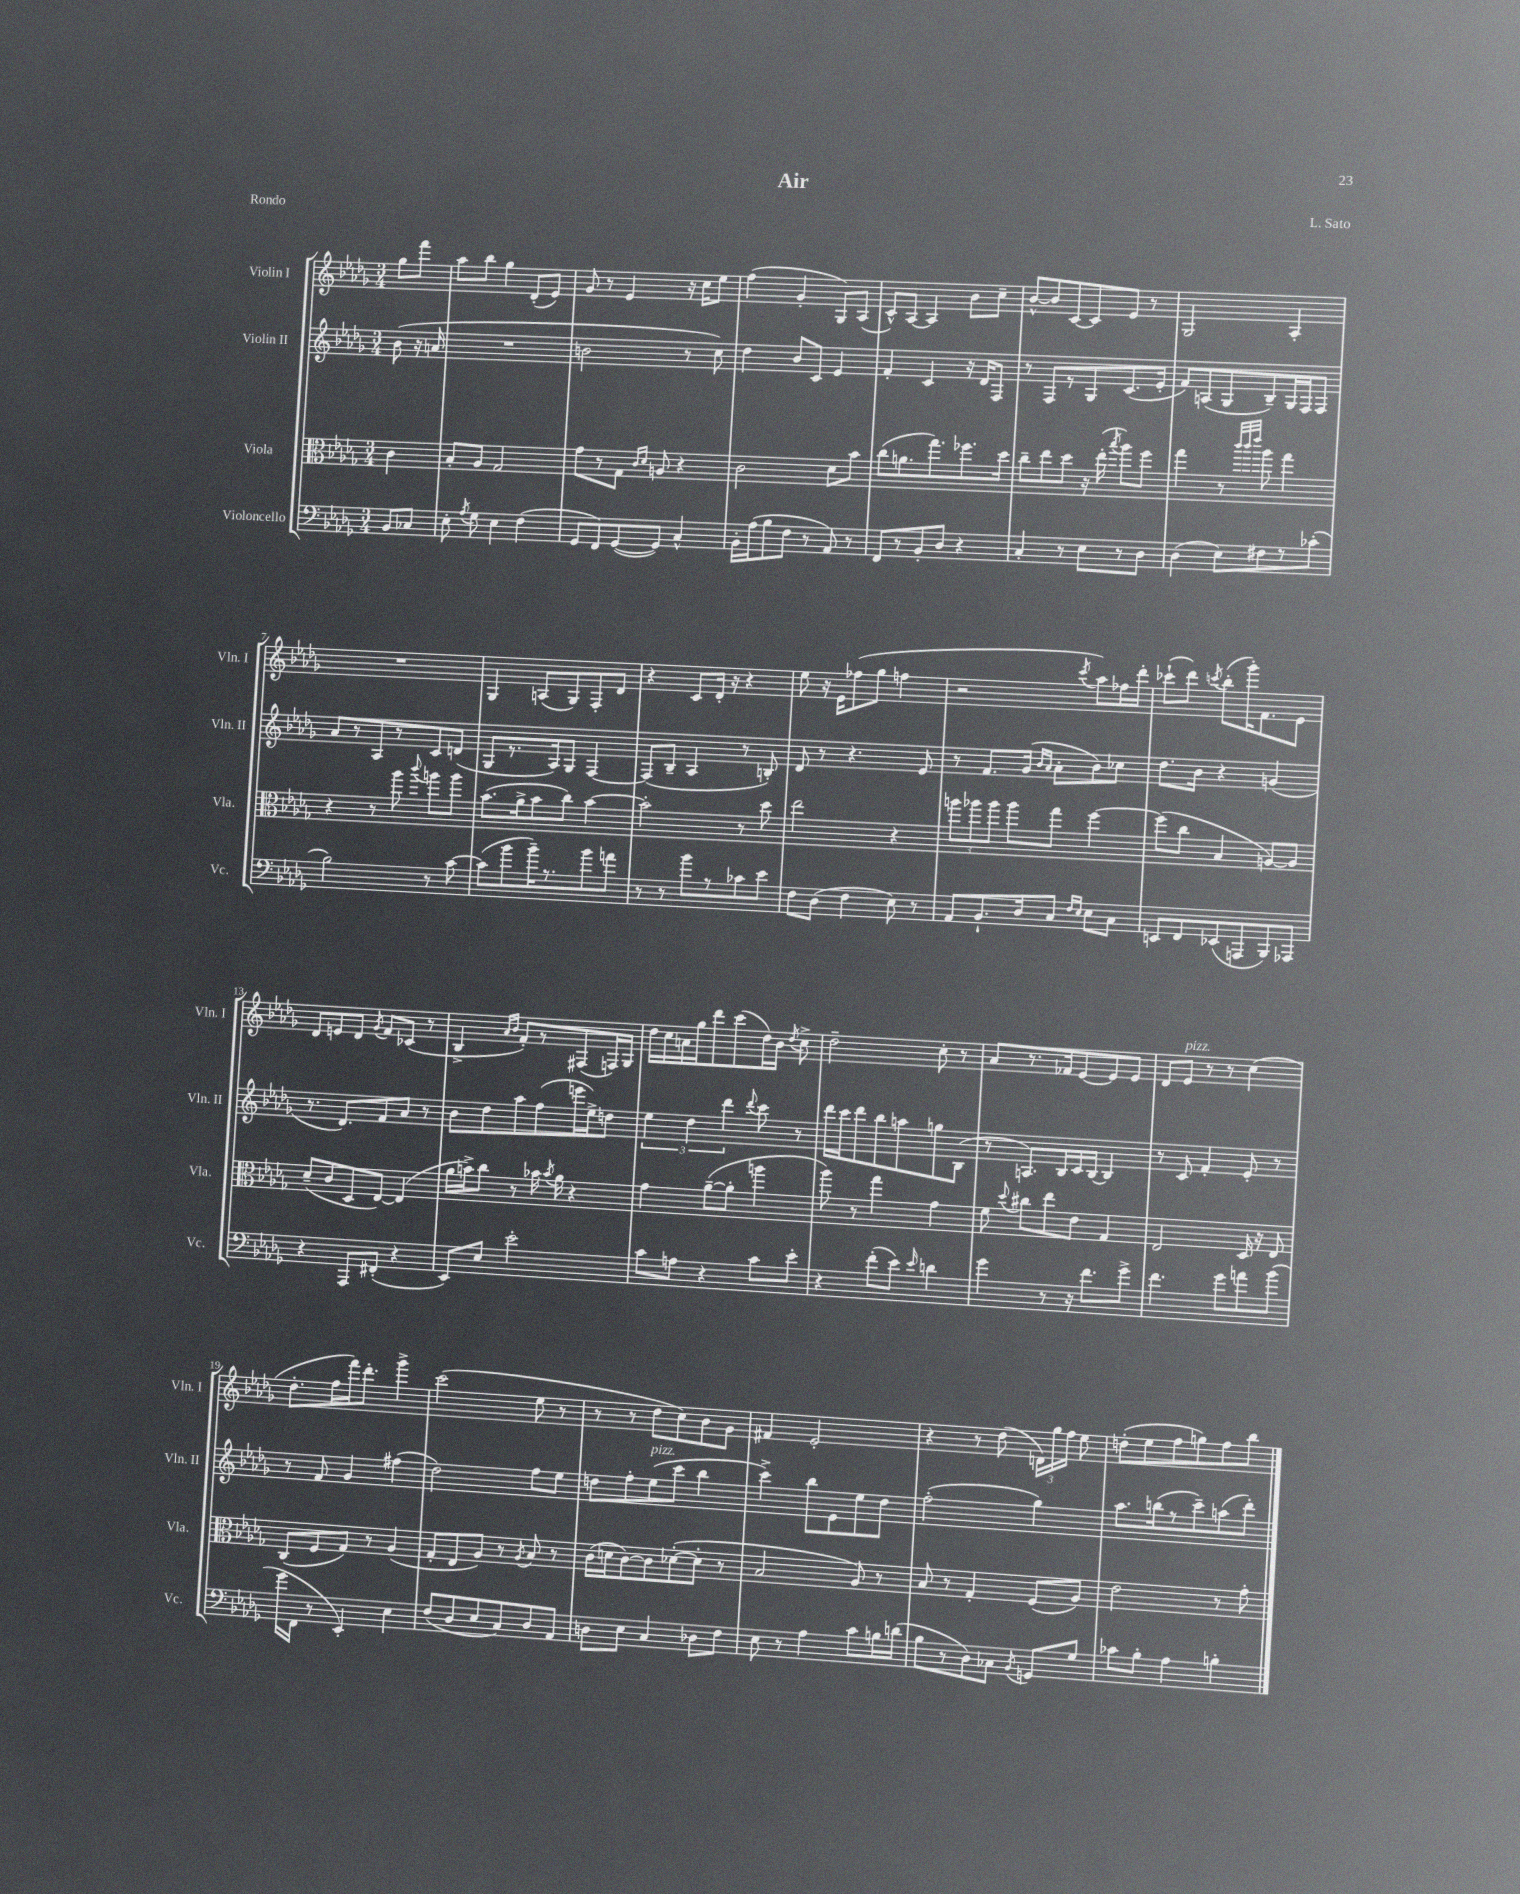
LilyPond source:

\header { title = "Air" composer = "L. Sato" piece = "Rondo" }
<<
\new StaffGroup <<
\new Staff = "s0" \with { instrumentName = "Violin I" shortInstrumentName = "Vln. I" } {
    \clef treble \key des \major \numericTimeSignature \time 3/4 \partial 4
    \autoBeamOff ges''8[ f'''8] |
    aes''8[ bes''8] ges''4 des'8[-.( ees'8]) |
    ges'8 r8 ees'4 r16 c''16[ ees''8] |
    f''4( ges'4-. ges8[) aes8]( |
    c'8[-^) aes8]~ aes4 bes'8[ c''8]-- |
    bes'8[~-^ bes'8 c'8~ c'8 ees'8] r8 |
    ges2 aes4-. |
    R2. |
    ges4 a8[( ges8) f8-. des'8] |
    r4 c'8[ des'16]-. r16 r4 |
    ees''8 r16 ees'16[ fes''8( ges''8] f''4 |
    r2 \acciaccatura { c'''8 } aes''8[) fes''16 des'''16]-. |
    ces'''8[-!( des'''8]) \acciaccatura { c'''8 } bes''8[-.( ges'''16-.) f'8. ees'8] |
    des'8[ e'8 des'8] \acciaccatura { ges'8 } f'8[ ces'8]( r8 |
    bes4-> \grace { aes'16[ bes'16] } f'8[-.) r8 fis8( f16) ges16] |
    des''16[ c''16 a'16 ges''16 des'''8 c'''8( des''16) bes'16] \acciaccatura { des''8 } c''8-> |
    des''2-- c''8-. r8 |
    aes'8[ r8. fes'16 ees'8~ ees'8 ees'8] |
    des'8[ ees'8]^\markup { \italic "pizz." } r8 r8 c''4( |
    des''8.[-. f''16 f'''16) des'''8.]-. ges'''4-> |
    c'''2( ees''8 r8 |
    r8 r8 des''8[ c''8) bes'8 ges'8] |
    fis'4 ees'2-. |
    r4 r8 des''8( \tuplet 3/2 { d'16[) ges''16 f''16] } ees''8 |
    d''8[-.( ees''8 f''8 g''8) f''8 bes''8] \bar "|." |
}
\new Staff = "s1" \with { instrumentName = "Violin II" shortInstrumentName = "Vln. II" } {
    \clef treble \key des \major \numericTimeSignature \time 3/4 \partial 4
    \autoBeamOff bes'8( r16 a'16 |
    R2. |
    b'2 r8 c''8) |
    des''4 bes'8[ c'8] ees'4 |
    f'4-. c'4 r16 des'16[ f8] |
    r8 f8[ r8 ges8 c'8.( ees'16]-. |
    f'8[) a8( ges8 bes8--) ges16 f16 f8] |
    aes'8[ r8 aes8 r8 c'8 d'8]( |
    ges8[ r8. aes16) ges8] f4~ |
    f8[( bes8]-- aes4 r8 b8-.) |
    des'8 r8 r4. ees'8 |
    r8 f'8.[ ges'16]( \grace { bes'16[ aes'16] } aes'8[-. bes'8) ces''8] |
    des''8.[ bes'16] r4 g'4( |
    r8. des'8.[) f'8 aes'8] r8 |
    bes'8[ des''8 aes''8 f''8( e'''16 ees''16->) d''8] |
    \tuplet 3/2 { ees''4 des''4 des'''4 } \appoggiatura { des'''8 } c'''8 r8 |
    des'''16[ c'''16 des'''8 bes''8 a''8 g''8 bes8]( |
    r8 a8.[) bes16 c'16 bes16]~ bes4 |
    r8 c'8 f'4-. ees'8-. r8 |
    r8 f'8 ges'4 fis''4( |
    des''2) f''8[ ees''8] |
    d''8[ f''8-. ees''8^\markup { \italic "pizz." }( c'''8] bes''4 |
    c'''4->) bes''8[ ees'8 ees''8 des''8] |
    f''2-.( ges''4) |
    aes''8.[ b''16( r8 c'''8--) a''8( des'''8]-.) \bar "|." |
}
\new Staff = "s2" \with { instrumentName = "Viola" shortInstrumentName = "Vla." } {
    \clef alto \key des \major \numericTimeSignature \time 3/4 \partial 4
    \autoBeamOff c'4 |
    bes8[-. aes8] ges2 |
    ges'8[ r8 ges8] \grace { c'16[ des'16] } a8 r4 |
    c'2 des'8[ bes'8] |
    c''8[( a'8. ges''8.) fes''8. des''16] |
    c''8[-- ees''8 des''8] r16 ees''16-.( \acciaccatura { bes''8 } aes''8[) f''8] |
    ges''4 r8 \grace { c'''32[ c'''32 ees'''32] } aes''8 ges''4 |
    r4 r8 aes''8 \appoggiatura { c'''8 } a''8[ a''8] |
    bes'8.[( aes'16-> bes'8 c''8]) bes'4~ |
    bes'2-. r8 des''8 |
    ees''2 r4 |
    \tuplet 3/2 { a''8[ aes''8 aes''8] } aes''8[ ges''8] f''4~ |
    f''8[( c''8] bes4 a8[~) a8] |
    des'8[--( c'8 des8 ees8]~) ees4( |
    aes'16[ b'16->) c''8] r8 bes'16 \acciaccatura { bes'8 } aes'16 r4 |
    ges'4 aes'8[~--( aes'8]-. a''4 |
    aes''8) r8 ges''4 ges'4 |
    f'8 \appoggiatura { des''8 } cis''8[ ees''8 ees'8] ges4 |
    ees2 des16 r16 ees8 |
    c8[( f8 ges8]) r8 aes4( |
    ges8[-. ees8 aes8]) r8 \acciaccatura { aes8 } bes8 r8 |
    c'16[( d'16 c'8~) c'8 des'8~-.( des'8]-. r8 |
    bes2 aes8) r8 |
    bes8 r8 ges4-. f8[( aes8]) |
    ees'2 r8 ges'8-. \bar "|." |
}
\new Staff = "s3" \with { instrumentName = "Violoncello" shortInstrumentName = "Vc." } {
    \clef bass \key des \major \numericTimeSignature \time 3/4 \partial 4
    \autoBeamOff bes,8[ ces8] |
    ees8-. \acciaccatura { aes8 } ges8 ees4 f4( |
    ges,8[ f,8) ges,8~( ges,8]) c4-^ |
    bes,16[-. aes16( bes8 f8] r8 aes,8) r8 |
    f,8[ r8 bes,8-. des8] r4 |
    c4-. r8 ees8[ r8 des8] |
    des4( ees8[) fis8 r8 ces'8]-.( |
    bes2) r8 c'8~ |
    c'8[( bes'8 bes'16--) r8. bes'8 a'8] |
    r8 r8 bes'8[ r8 ces'8 ees'8] |
    f8[ des8]( f4 ees8) r8 |
    aes,8[ bes,8.-! des16 c8] \grace { f16[ ees16] } ees8[ c8] |
    e,8[ f,8 ees,8( a,,8 bes,,8) aes,,8] |
    r4 aes,,8[ fis,8]-.( r4 |
    ees,8[) ees8] ees'2-. |
    c'8[ a8] r4 c'8[ ees'8]-. |
    r4 f'8[-.( ees'8]) \grace { ees'16 } d'4 |
    ges'4 r8 r16 f'8.[ ges'8]-> |
    f'4. ges'8[ a'8 bes'8]( |
    ges'16[ f,16] r8 ees,4-.) ees4 |
    f8[( des8 ees8 c8) des8 aes,8] |
    d8[ ees8] c4 des8[ f8] |
    ees8 r8 aes4 c'8[ b16 d'16]( |
    bes8[ r8 des8) ces8] \acciaccatura { bes,8 } g,8[ ges8] |
    ces'8[ bes8]-. aes4 b4-. \bar "|." |
}
>>
>>
